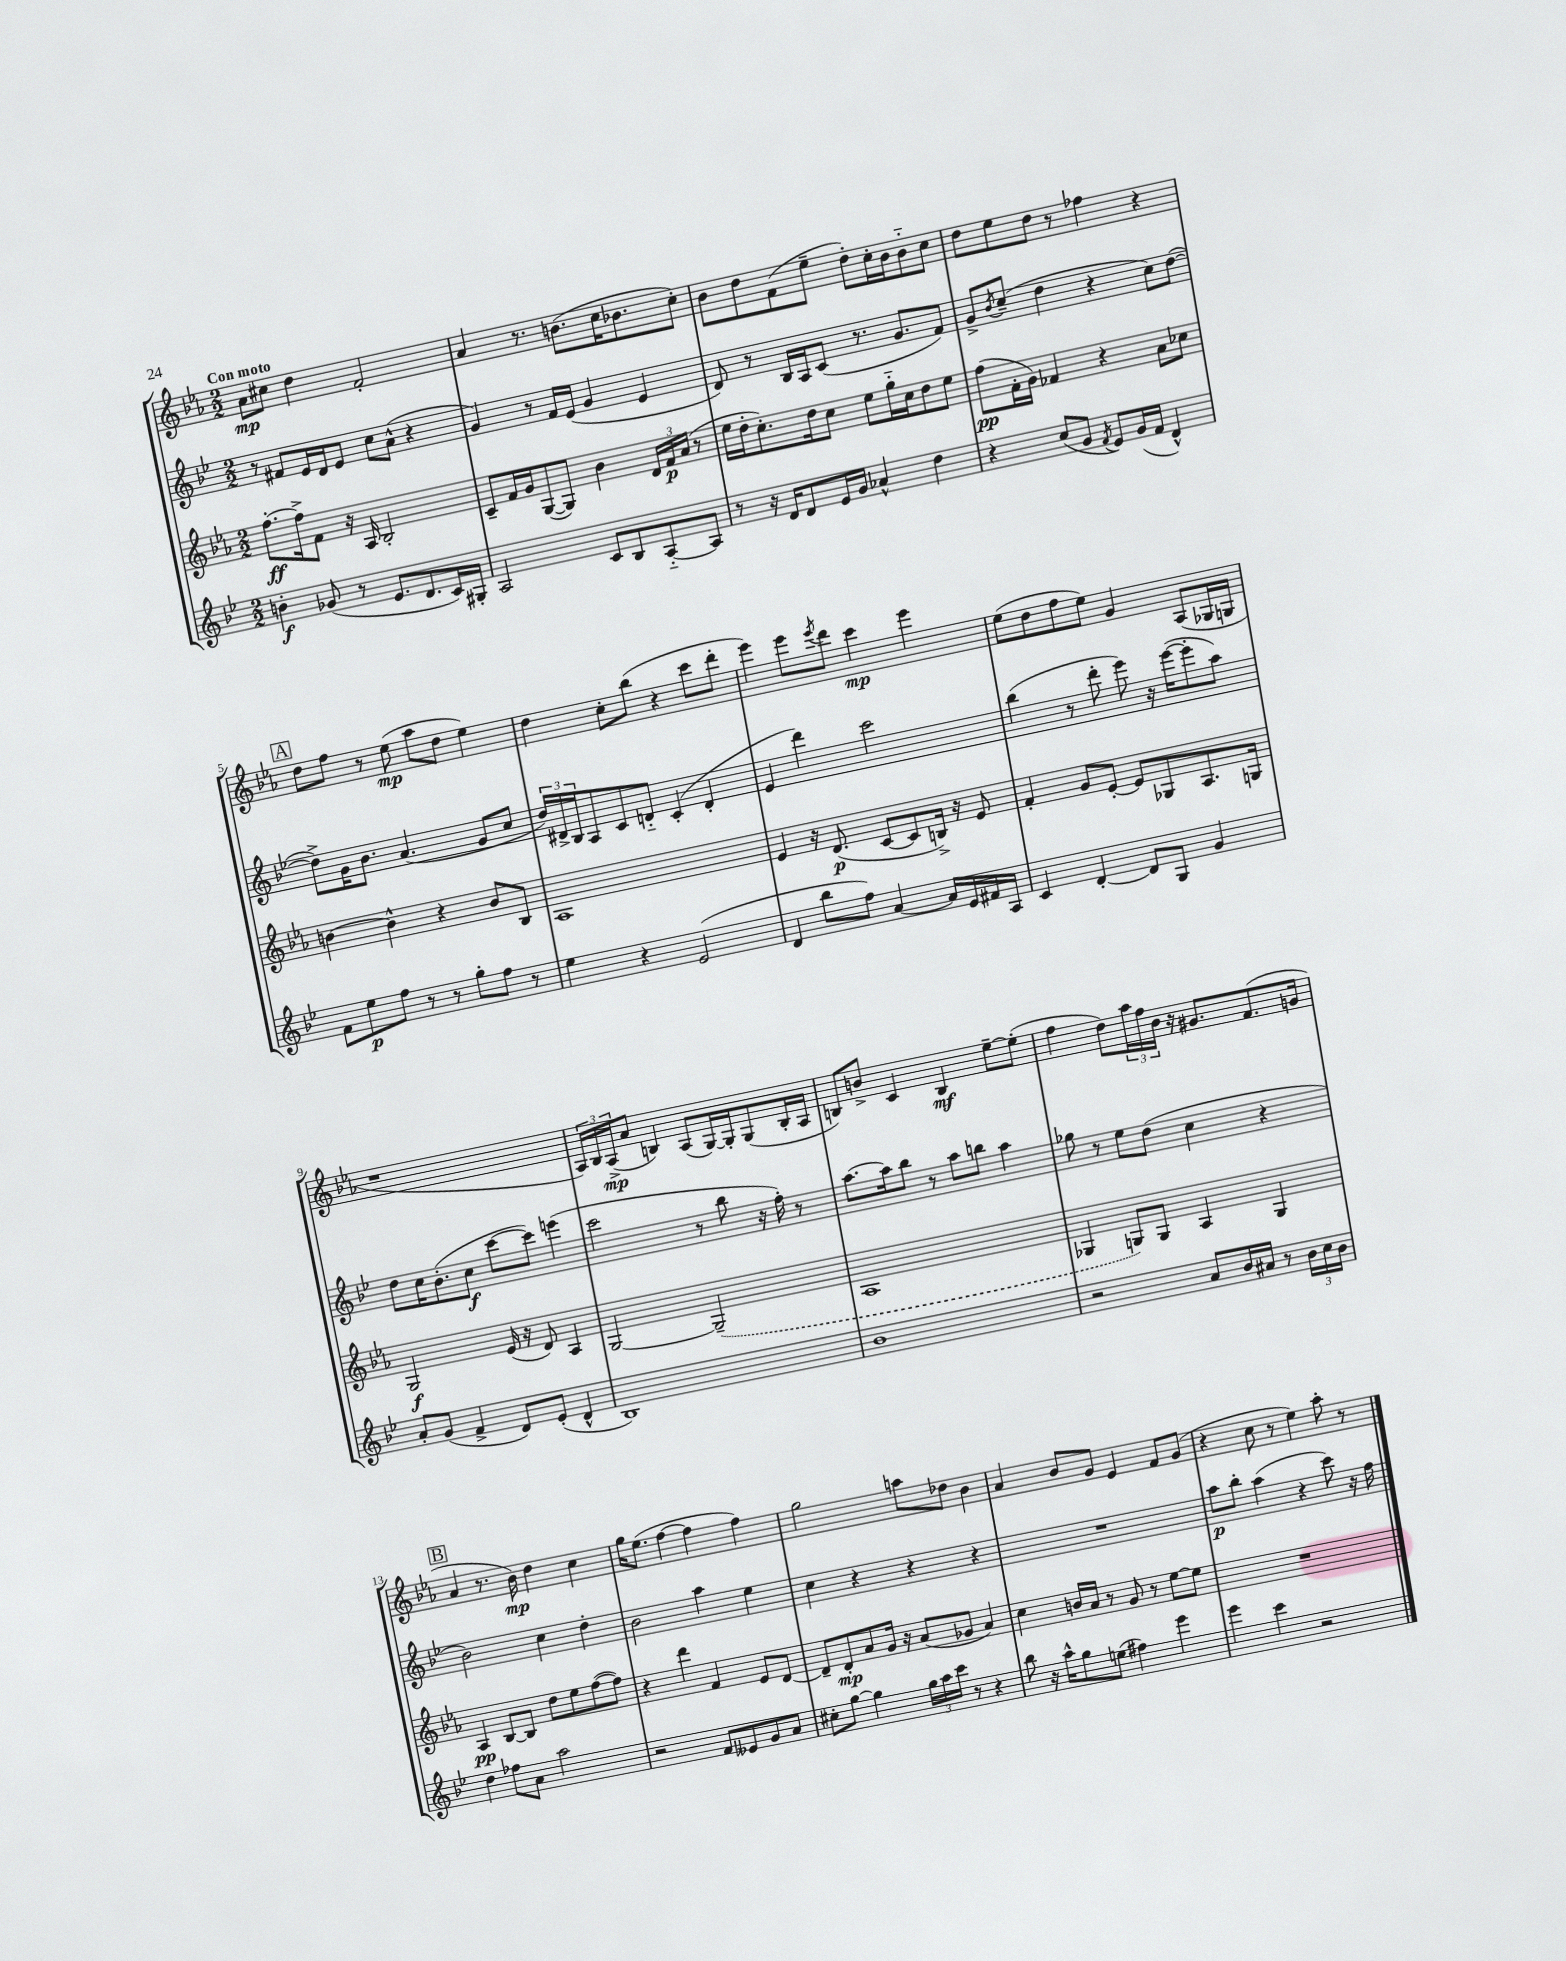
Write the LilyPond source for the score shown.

<<
\new StaffGroup <<
\new Staff = "s0" {
    \clef treble \key ees \major \numericTimeSignature \time 2/2 \tempo "Con moto"
    aes'8\mp cis''8 d''4 f'2-. |
    aes'4 r8. b'8.( c''16 bes'8. c''8-.) |
    bes'8 d''8 f'8( ees''8-- d''8-.) c''16-. bes'16 bes'8-_ c''8 |
    d''8 ees''8 d''8 r8 fes''4 r4 |
    \mark \markup { \box "A" } d''8 f''8 r8 ees''8\mp( aes''8 d''8 ees''4) |
    d''4 c''8-. bes''8( r4 c'''8 d'''8-. |
    ees'''4) ees'''8 \acciaccatura { ees'''8 } d'''8 c'''4\mp ees'''4 |
    ees''8( d''8 f''8 ees''8) g'4 aes8( ges16 g16 |
    r1 |
    \tuplet 3/2 { aes16) bes16 aes16->\mp( } aes'8 b4) aes8( g16~) g16-. g8( b16-. aes16 |
    b8) b'8-> c'4 b4\mf ees''8~-- ees''8-.( |
    f''4 d''8) \tuplet 3/2 { aes''16 f''16 bes'16 } r16 gis'8. f'8.( g'16 |
    \mark \markup { \box "B" } aes'4 r8. bes'16\mp) d''4 c''4 |
    g''16 ees''8.( f''4~ f''4 f''4) |
    g''2 a''8 des''8 bes'4 |
    aes'4 bes'8 g'8 ees'4 f'8 g'8( |
    r4 c''8 r8 ees''4) aes''8-. r8 \bar "|." |
}
\new Staff = "s1" {
    \clef treble \key bes \major \numericTimeSignature \time 2/2
    r8 fis'8 ees'16 d'16 ees'8 c''8 a'8-^( r4 |
    g'4) r8 f'16 ees'16( g'4 ees'4 |
    d'8) r8 bes16 a16 c'8( r8. g'8. f'8) |
    g'8-> \acciaccatura { bes'8 } c''8--( d''4 r4 c''8) d''8~( |
    \mark \markup { \box "A" } d''8->) g'16 bes'8. a'4.( g'8 c''8 |
    \tuplet 3/2 { d''16) dis'16-> bes16 } a8 c'8 d'8-_ c'4-.( d'4-. |
    ees'4 d'''4) c'''2 |
    bes''4( r8 d'''8-. ees'''8) r16 ees'''16~( ees'''8-. a''8) |
    d''8 c''16 bes'8.-.( c''8\f c'''8~ c'''8) e'''4( |
    c'''2 r8 bes''8 r16 f''16-.) r8 |
    a''8.~ a''16 bes''8 r8 a''8 b''8 a''4 |
    ges''8 r8 ees''8 d''8( c''4 r4 |
    \mark \markup { \box "B" } bes'2) c''4 d''4-. |
    bes'2 a''4 ees''4 |
    c''4 r4 r4 r4 |
    R1 |
    a''8\p bes''8-. a''4( r4 c'''8) r16 f''16 \bar "|." |
}
\new Staff = "s2" {
    \clef treble \key ees \major \numericTimeSignature \time 2/2
    f''8.~-.\ff f''16-> f'8 r16 aes16 bes2-. |
    c'8-- f'16 g'16 g8~( g8) bes'4 \tuplet 3/2 { d'16 f'16\p aes'16( } r8 |
    ees''16 d''16-. c''8.-.) d''16 c''8 ees''8 g''16-_ c''16 d''8 ees''8 |
    f''8\pp( f'16-. g'16) fes'4 r4 aes'8 ces''8 |
    \mark \markup { \box "A" } b'4~ b'4-^ r4 b'8 bes8 |
    aes1 |
    ees'4 r16 d'8.\p( c'8~ c'8 b16->) r16 ees'8 |
    f'4-. g'8 ees'8~-. ees'8 ges8 aes8. g16 |
    g2\f ees'16( r16 d'8) aes4 |
    g2~ \once \slurDashed g2--( |
    aes1 |
    ges4 g8) g8 aes4 g4 |
    \mark \markup { \box "B" } aes4\pp bes8~ bes8 d''8 ees''8 f''8~( f''8) |
    r4 d'''4 f'4 ees'8 d'8~ |
    d'8-- d'8-.\mp aes'8 g'16 r16 aes'8( ges'8 aes'4) |
    c''4 b'16 aes'16 r8 g'8 r8 ees''8~ ees''8 |
    R1 \bar "|." |
}
\new Staff = "s3" {
    \clef treble \key bes \major \numericTimeSignature \time 2/2
    b'4-.\f ges'8( r8 ees'8. d'8. c'16) gis16-. |
    a2 c'8 bes8 a8~-_ a8 |
    r8 r16 d'16 d'8 ees'16 g'16 aes'4-^ d''4 |
    r4 c''8( g'8 \acciaccatura { f'8 } ees'8) g'16( f'16 d'4-^) |
    \mark \markup { \box "A" } f'8 ees''8\p f''8 r8 r8 g''8-. f''8 r8 |
    ees''4 r4 ees'2( |
    d'4 bes''8 f''8) a'4~ a'16 ees'16 fis'16 a16 |
    c'4 d'4~-. d'8 g8 g'4 |
    a'8-. g'8( f'4-> d'8) ees'8-.( d'4-^ |
    bes1) |
    bes'1 |
    r2 a'8 bes'16 ais'16 r8 \tuplet 3/2 { bes'16 c''16 bes'16 } |
    \mark \markup { \box "B" } d''4 fes''8 a'8 a''2 |
    r2 f'8 eeses'8 g'8 a'8 |
    cis''8-. g''8~ g''4 \tuplet 3/2 { g''16 a''16 c'''16 } r8 r4 |
    bes''8 r16 a''16-^ g''8 e''8( fis''4) ees'''4 |
    ees'''4 c'''4 r2 \bar "|." |
}
>>
>>
